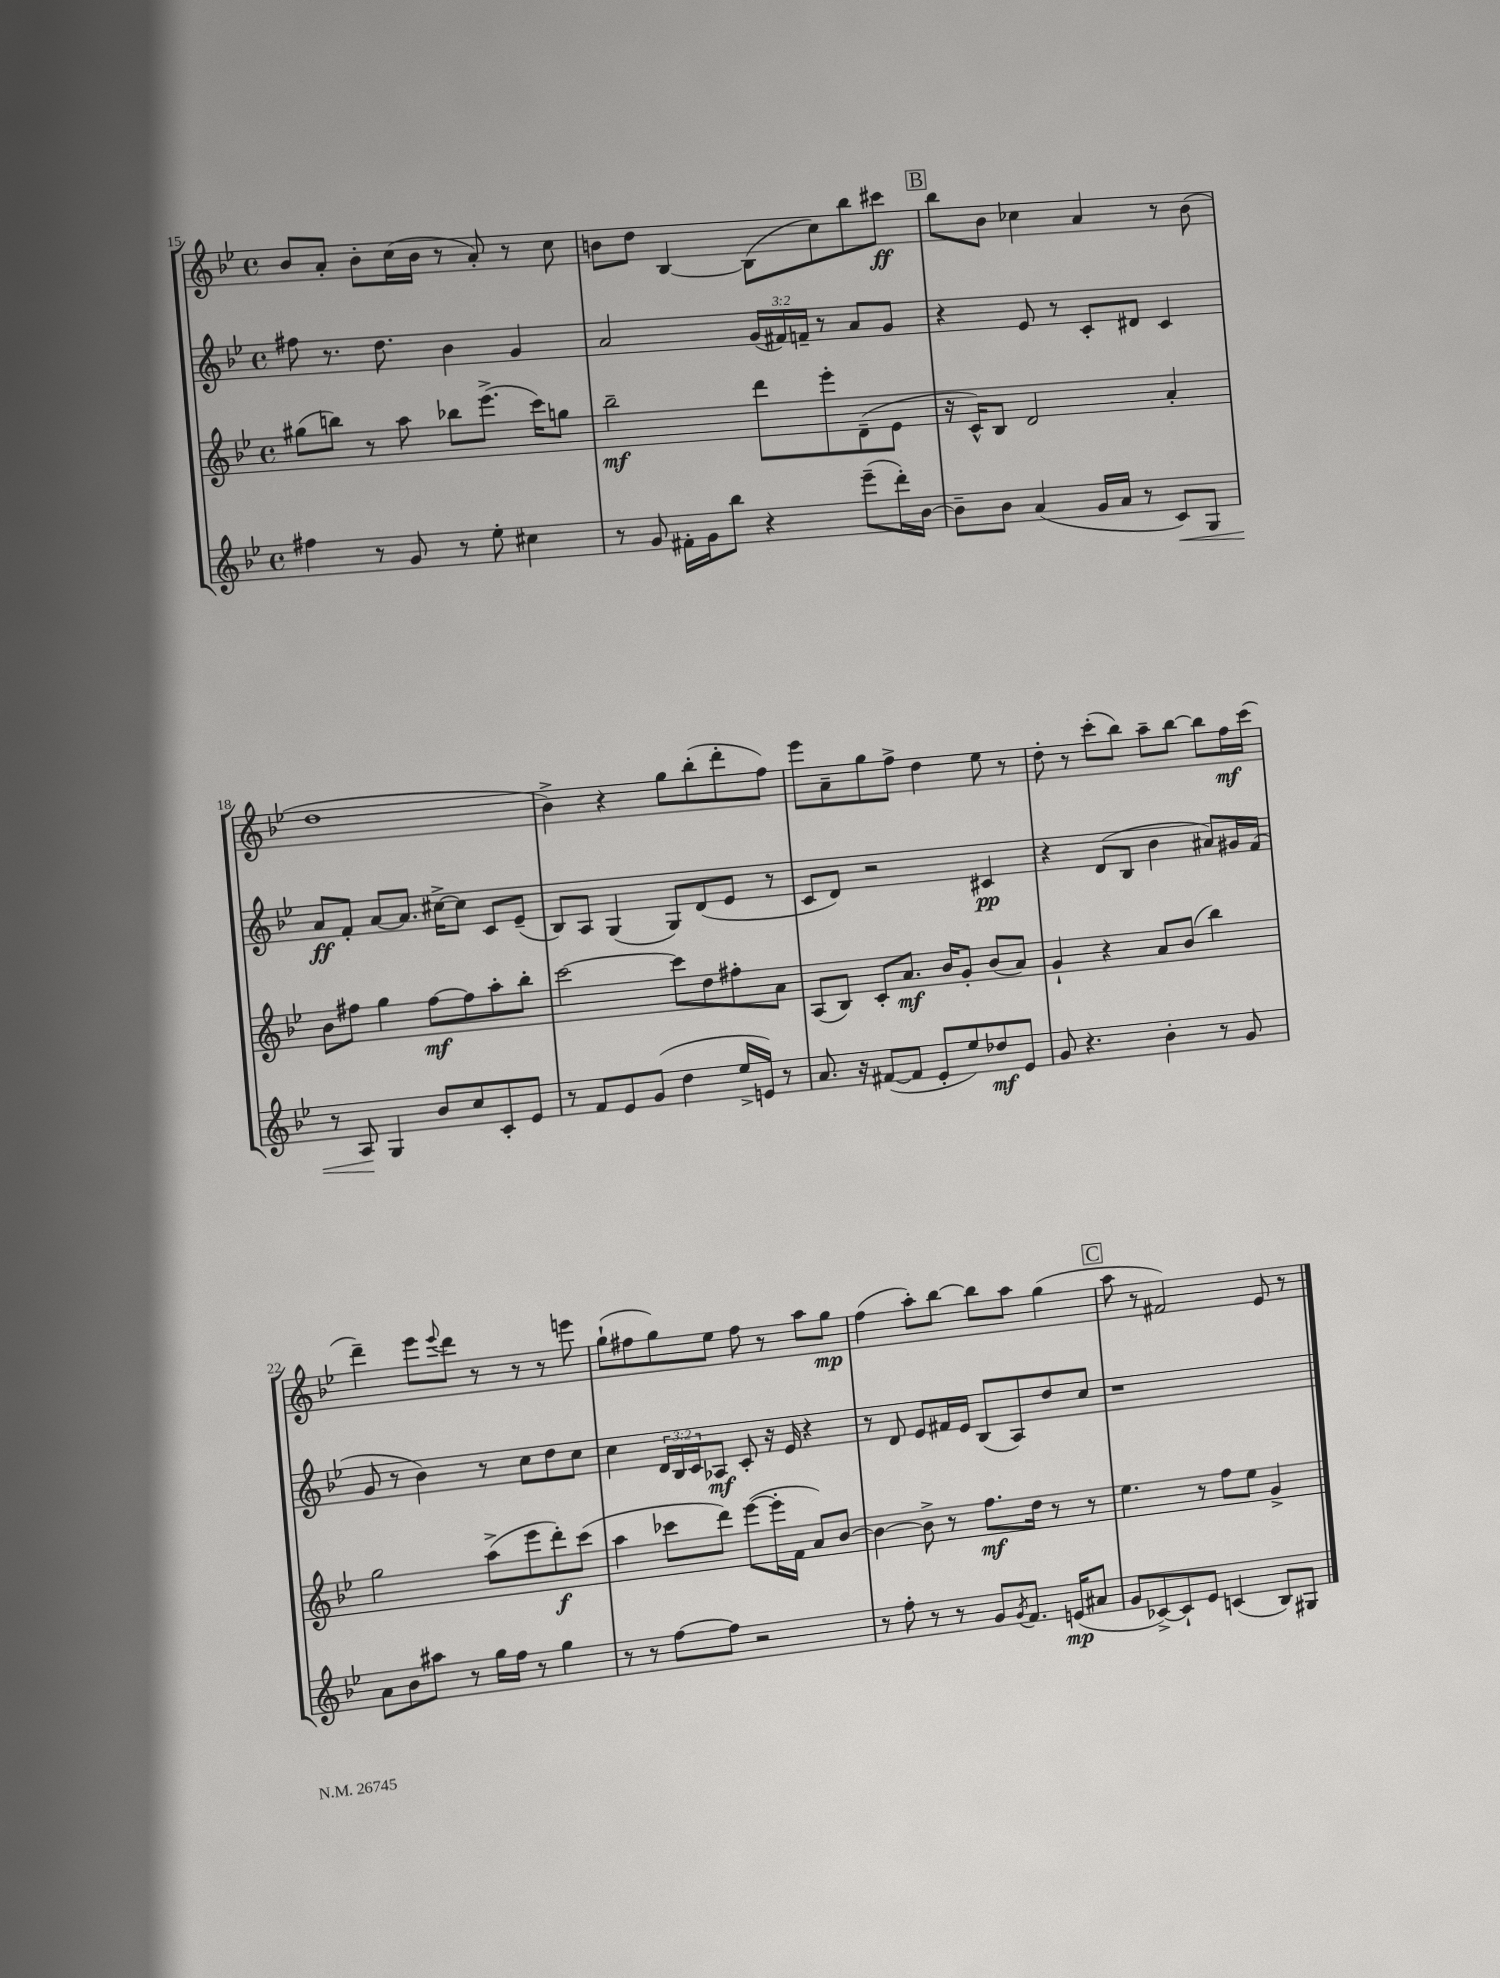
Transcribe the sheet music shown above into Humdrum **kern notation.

**kern	**kern	**kern	**kern
*staff4	*staff3	*staff2	*staff1
*clefG2	*clefG2	*clefG2	*clefG2
*k[b-e-]	*k[b-e-]	*k[b-e-]	*k[b-e-]
*M4/4	*M4/4	*M4/4	*M4/4
*met(c)	*met(c)	*met(c)	*met(c)
4ff#	(8gg#	8ff#	8b-
.	8bb)	8.r	8a'
8r	8r	.	8b-'
.	.	8.dd	.
8g	8aa	.	(16cc
.	.	.	16b-
8r	8bb-	4b-	8r
8ee-'	(8.eee-^	.	8a')
4cc#	.	4g	8r
.	16ccc)	.	.
.	8gg	.	8cc
=	=	=	=
8r	2bb-~	2a	8b
8g	.	.	8dd
16f#'	.	.	[4B-
16g	.	.	.
8bb-	.	.	.
4r	8ddd	(24g	(8B-]
.	.	24f#)	.
.	.	24f~	.
.	8eee-'	8r	8cc)
(8eee-~	(8d~	8a	8bb-
16ddd')	8e-	8g	8ccc#
[16b-	.	.	.
=	=	=	=
8b-~]	16r	4r	8bb-
.	16c^^)	.	.
8b-	8B-	.	8b-
(4a	2d	8e-	4cc-
.	.	8r	.
16g	.	8c'	4a
16a	.	.	.
8r	.	8d#	.
8c)	4a'	4c	8r
8G	.	.	(8b-
=	=	=	=
8r	8b-	8a	1dd
8A	8ff#	8f'	.
4G	4gg	[8a	.
.	.	8.a]	.
8b-	[8ff#	.	.
.	.	[16cc#^	.
8cc	8ff#]	8cc#]	.
8c'	8aa'	8c	.
8e-	8bb-'	(8e-~	.
=	=	=	=
8r	[2ccc	8B-)	4b-^)
8f	.	8A	.
8e-	.	(4G	4r
(8g	.	.	.
4dd	8ccc]	8G)	8gg
.	8dd	(8d	(8bb-'
16ee-^	8ff#'	8e-	8ddd'
16e)	.	.	.
8r	8a	8r	8ff)
=	=	=	=
8.a	(8A	8c	8eee-
.	8B-)	8d)	8a~
16r	.	.	.
([8f#	8c'	2r	8gg
8f#]	8.a	.	8ff^
8e-'	.	.	4dd
.	16b-	.	.
8ee-)	8g'	.	.
8dd-	(8b-	4c#	8ee-
8e-	8a)	.	8r
=	=	=	=
8g	4g`	4r	8dd'
4.r	.	.	8r
.	4r	(8d	(8ccc'
.	.	8B-	8bb-)
4b-'	8a	4b-	8aa~
.	(8b-	.	[8bb-
8r	4bb-)	8a#)	8bb-]
8g	.	16g#	16ff
.	.	(16f	(16ccc
=	=	=	=
8a	2gg	8g	4ddd~)
8b-	.	8r	.
8aa#	.	4b-)	8eee-
.	.	.	8qqeee-
8r	.	.	8ddd
16gg	(8aa^	8r	8r
16ff	.	.	.
8r	8eee-	8cc	8r
4gg	8ddd')	8dd	8r
.	(8ccc	8cc	8eee
=	=	=	=
8r	4aa	4cc	(8gg`
8r	.	.	8ff#
[8ff	8ccc-	24d	8gg)
.	.	24B-	.
.	.	24c	.
8ff]	8ddd)	8A-	8ee-
2r	([8eee-	8c'	8ff#
.	16eee-']	16r	8r
.	16f	16e-	.
.	8a)	4r	8aa
.	[8b-	.	8gg
=	=	=	=
8r	4b-_	8r	(4ff
8ff'	.	8d	.
8r	8b-^]	8e-	8aa')
8r	8r	16f#	[8bb-
.	.	16e-	.
8g	8.ff	(8B-	8bb-]
8qg	.	.	.
8.f	.	8A)	8aa
.	16dd	.	.
.	8r	8dd	(4gg
(16e	.	.	.
8a#	8r	8cc	.
=	=	=	=
8g	4.ee-	1r	8aa
[8c-^)	.	.	8r
8c-`]	.	.	2f#)
8e-	8r	.	.
(4c	8ff	.	.
.	8ee-	.	.
8B-)	4g^	.	8e-
8G#	.	.	8r
==	==	==	==
*-	*-	*-	*-
